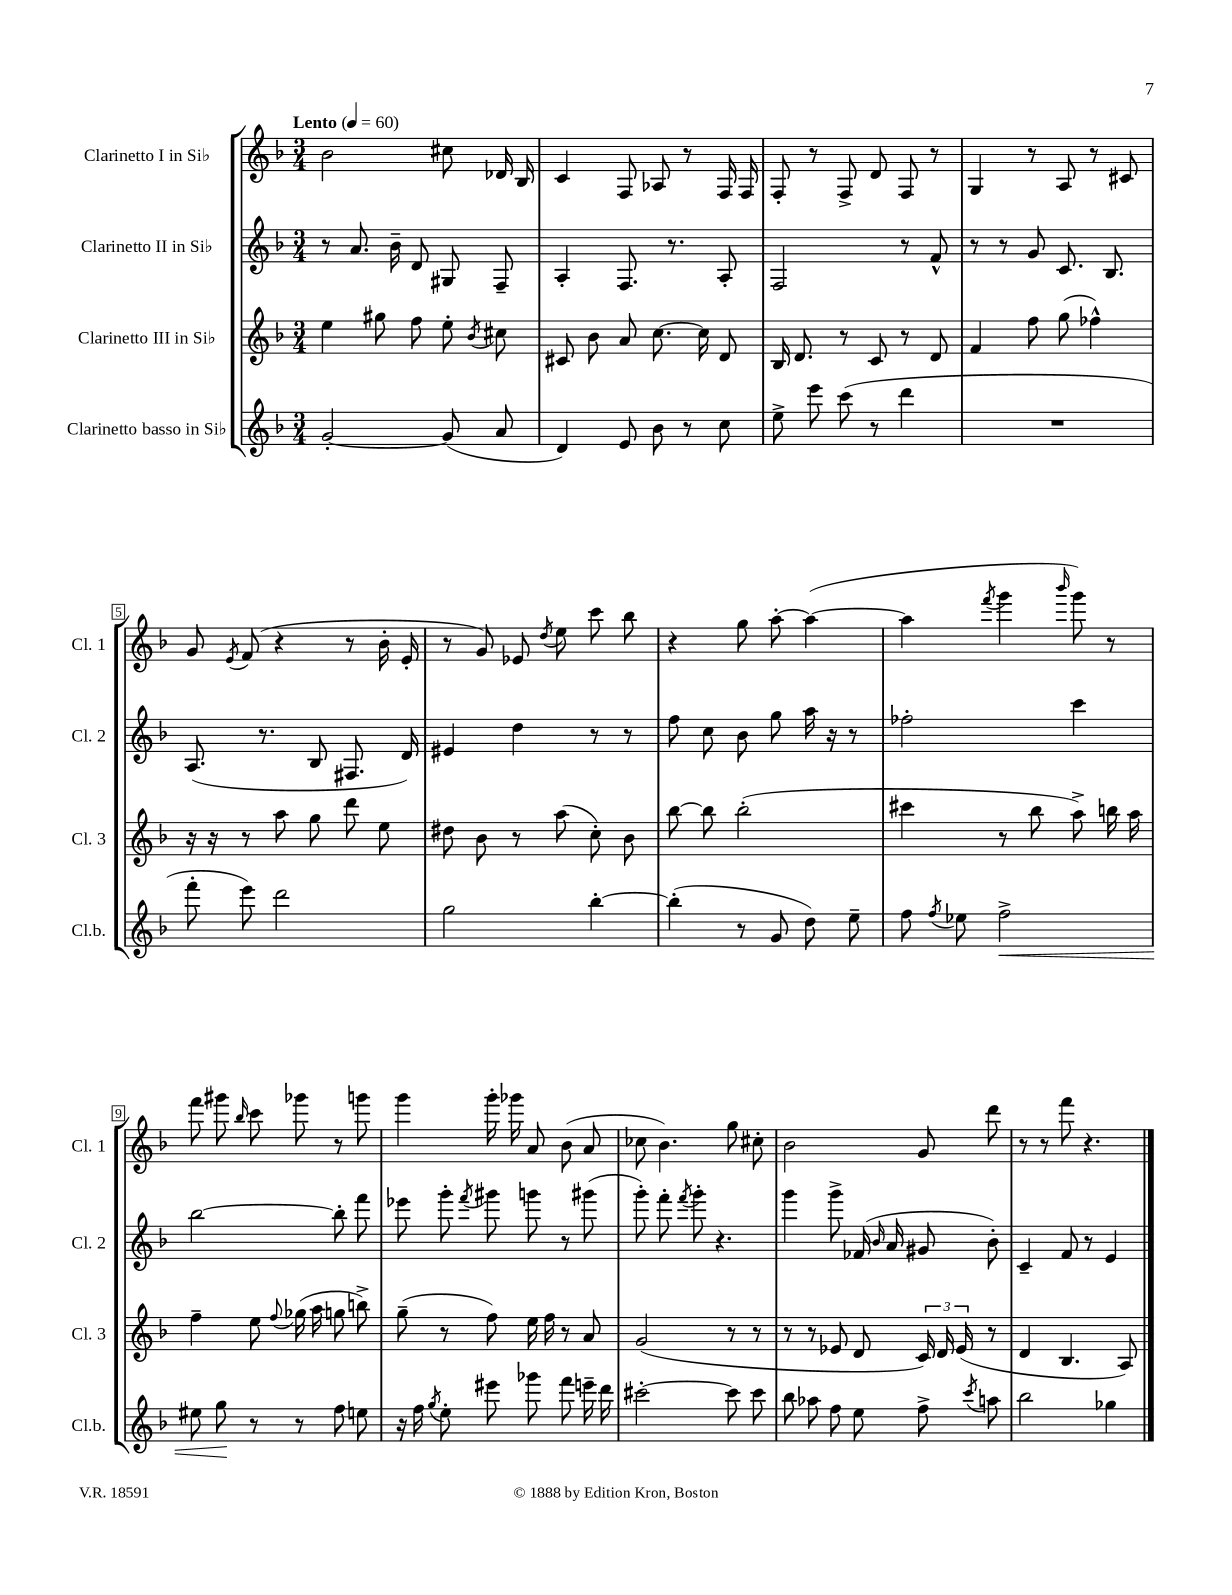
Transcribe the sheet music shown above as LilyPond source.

<<
\new StaffGroup <<
\new Staff = "s0" \with { instrumentName = "Clarinetto I in Sib" shortInstrumentName = "Cl. 1" } {
    \clef treble \key f \major \numericTimeSignature \time 3/4 \tempo "Lento" 4 = 60
    \autoBeamOff bes'2 cis''8 des'16 bes16 |
    c'4 f8 aes8 r8 f16 f16 |
    f8-. r8 f8-> d'8 f8 r8 |
    g4 r8 a8 r8 cis'8 |
    g'8 \acciaccatura { e'8 } f'8( r4 r8 bes'16-. e'16-. |
    r8 g'8) ees'8 \acciaccatura { d''8 } e''8 c'''8 bes''8 |
    r4 g''8 a''8~-. a''4~( |
    a''4 \acciaccatura { f'''8 } g'''4 \grace { bes'''16 } g'''8) r8 |
    f'''8 gis'''8 \grace { bes''16 } c'''8 ges'''8 r8 g'''8 |
    g'''4 g'''16-. ges'''16 a'8 bes'8( a'8 |
    ces''8 bes'4.) g''8 cis''8-. |
    bes'2 g'8 d'''8 |
    r8 r8 f'''8 r4. \bar "|." |
}
\new Staff = "s1" \with { instrumentName = "Clarinetto II in Sib" shortInstrumentName = "Cl. 2" } {
    \clef treble \key f \major \numericTimeSignature \time 3/4
    \autoBeamOff r8 a'8. bes'16-- d'8 gis8 f8-- |
    a4-. f8. r8. a8-. |
    f2 r8 f'8-^ |
    r8 r8 g'8 c'8. bes8. |
    a8.( r8. bes8 fis8. d'16) |
    eis'4 d''4 r8 r8 |
    f''8 c''8 bes'8 g''8 a''16 r16 r8 |
    fes''2-. c'''4 |
    bes''2~ bes''8-. f'''8 |
    ees'''8 g'''8-. \acciaccatura { f'''8 } gis'''8 g'''8 r8 gis'''8( |
    g'''8-.) f'''8-. \acciaccatura { f'''8 } g'''8-. r4. |
    g'''4 g'''8-> fes'16( \grace { bes'16 } a'16 gis'8 bes'8-.) |
    c'4-- f'8 r8 e'4 \bar "|." |
}
\new Staff = "s2" \with { instrumentName = "Clarinetto III in Sib" shortInstrumentName = "Cl. 3" } {
    \clef treble \key f \major \numericTimeSignature \time 3/4
    \autoBeamOff e''4 gis''8 f''8 e''8-. \acciaccatura { bes'8 } cis''8 |
    cis'8 bes'8 a'8 c''8.~ c''16 d'8 |
    bes16 d'8. r8 c'8 r8 d'8 |
    f'4 f''8 g''8( fes''4-^) |
    r16 r16 r8 a''8 g''8 d'''8 e''8 |
    dis''8 bes'8 r8 a''8( c''8-.) bes'8 |
    bes''8~ bes''8 bes''2-.( |
    cis'''4 r8 bes''8 a''8->) b''16 a''16 |
    f''4-- e''8 \appoggiatura { f''8 } ges''16( a''16 g''8 b''8->) |
    g''8--( r8 f''8) e''16 f''16 r8 a'8 |
    g'2( r8 r8 |
    r8 r8 ees'8 d'8 \tuplet 3/2 { c'16) d'16 ees'16( } r8 |
    d'4 bes4. a8) \bar "|." |
}
\new Staff = "s3" \with { instrumentName = "Clarinetto basso in Sib" shortInstrumentName = "Cl.b." } {
    \clef treble \key f \major \numericTimeSignature \time 3/4
    \autoBeamOff g'2~-. g'8( a'8 |
    d'4) e'8 bes'8 r8 c''8 |
    e''8-> e'''8 c'''8( r8 d'''4 |
    R2. |
    f'''8-. e'''8) d'''2 |
    g''2 bes''4~-. |
    bes''4-.( r8 g'8 d''8) e''8-- |
    f''8 \acciaccatura { f''8 } ees''8 f''2->\< |
    eis''8 g''8\! r8 r8 f''8 e''8 |
    r16 f''16 \acciaccatura { g''8 } e''8-. eis'''8 ges'''8 f'''8 e'''16-- d'''16 |
    cis'''2~-. cis'''8 cis'''8 |
    bes''8 aes''8 f''8 e''8 f''8-> \acciaccatura { c'''8 } a''8 |
    bes''2 ges''4 \bar "|." |
}
>>
>>
\layout { \context { \Score \override BarNumber.stencil = #(make-stencil-boxer 0.1 0.3 ly:text-interface::print) } }
